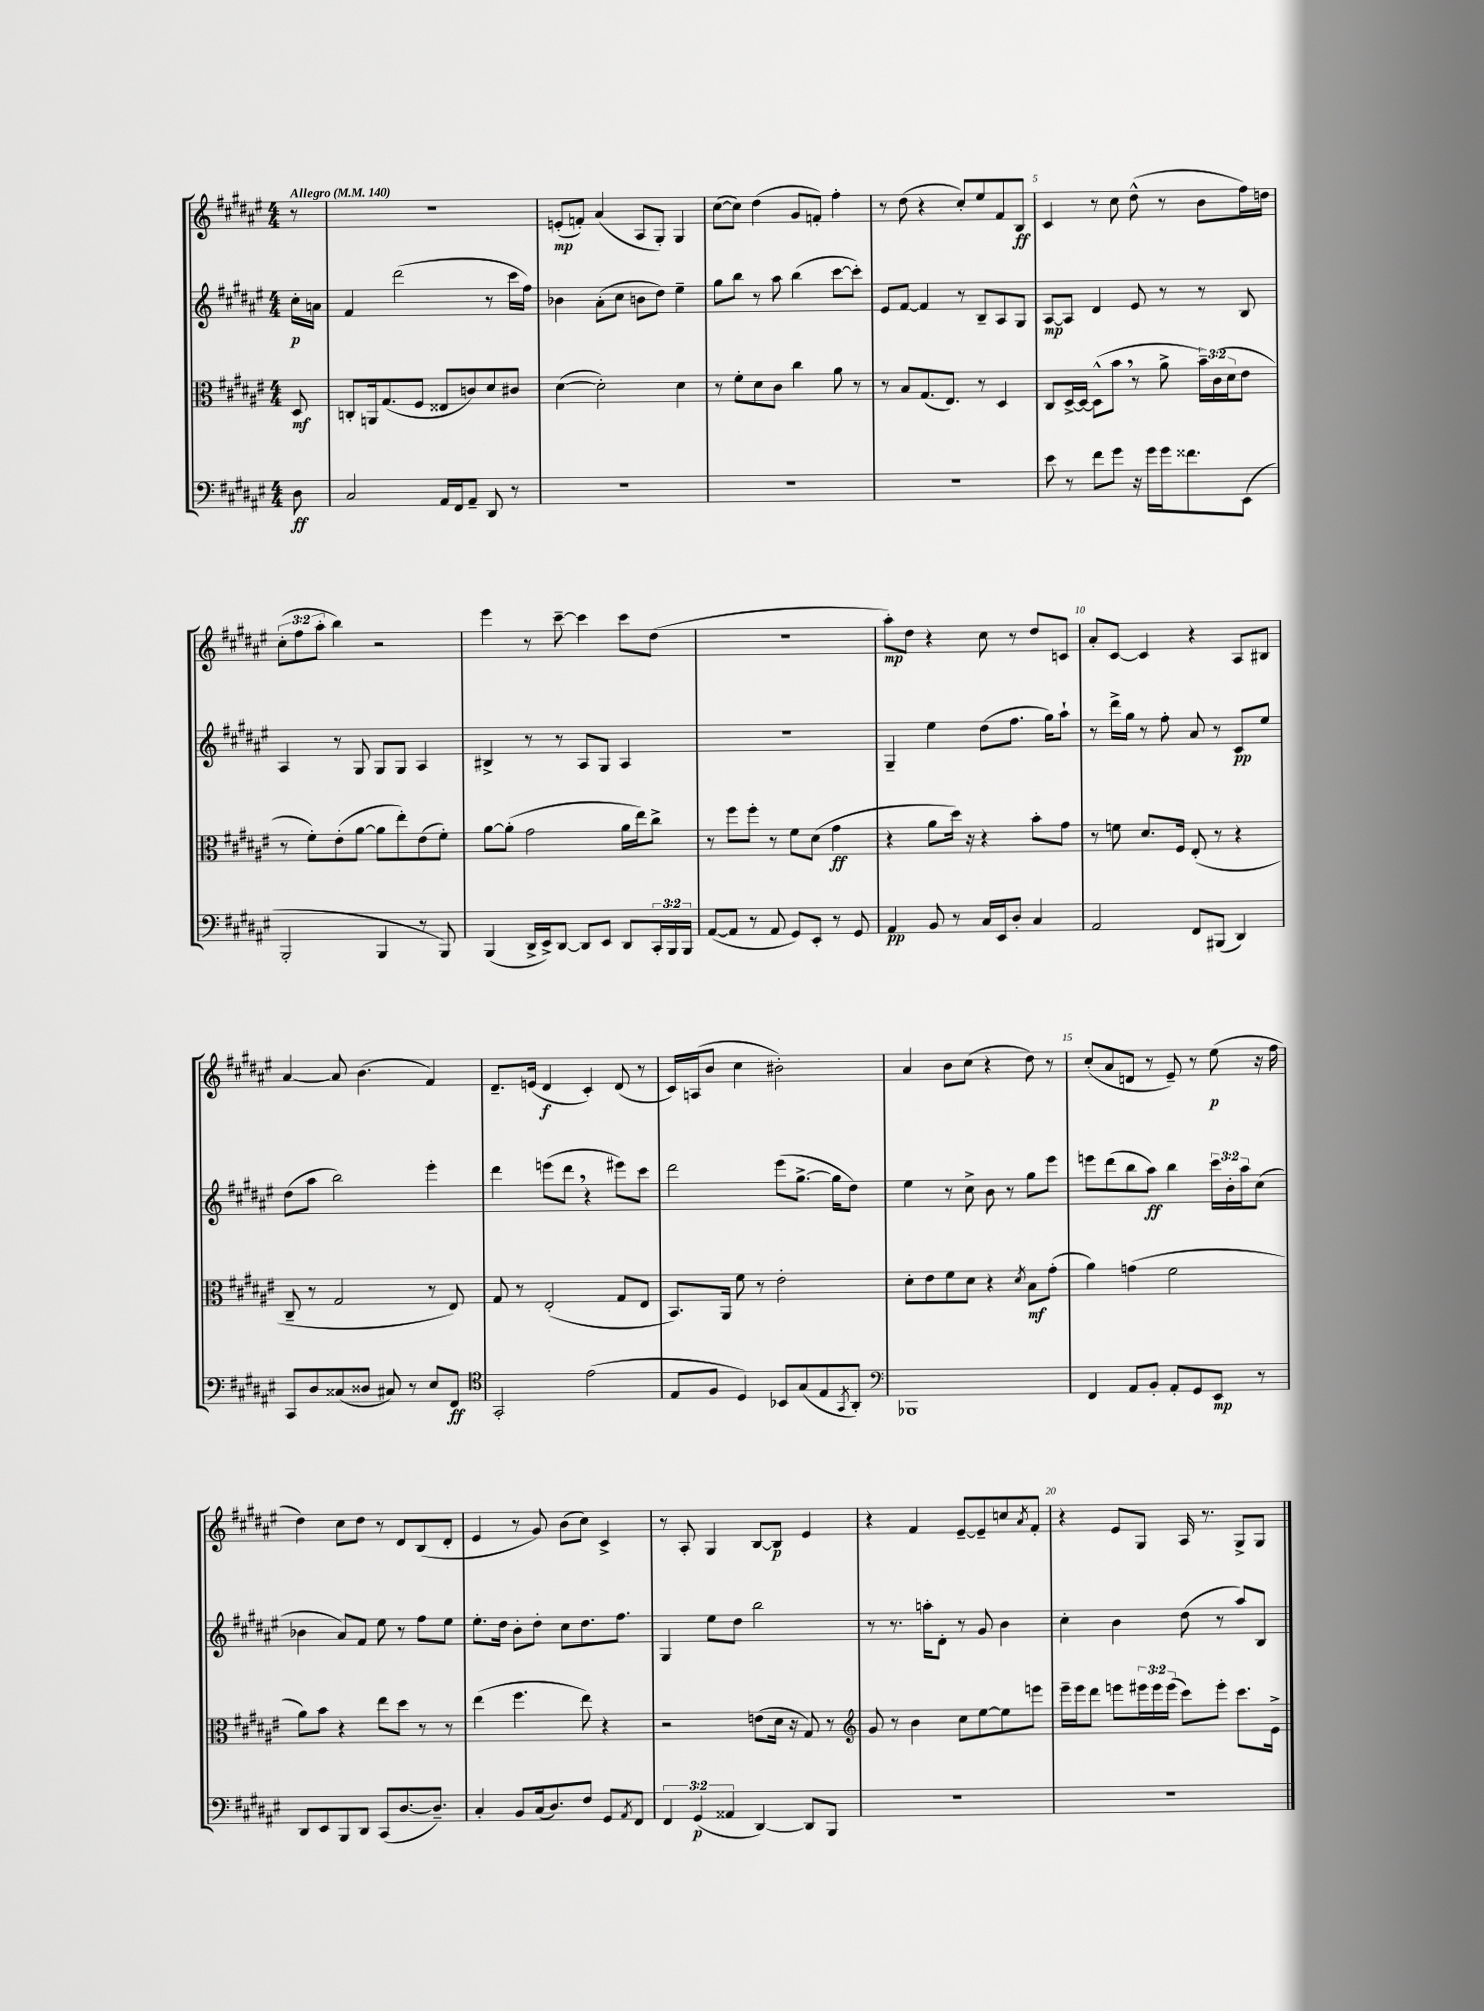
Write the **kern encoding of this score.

**kern	**dynam	**kern	**dynam	**kern	**dynam	**kern	**dynam
*part4	*part4	*part3	*part3	*part2	*part2	*part1	*part1
*staff4	*staff4	*staff3	*staff3	*staff2	*staff2	*staff1	*staff1
*clefF4	*	*clefC3	*	*clefG2	*	*clefG2	*
*k[f#c#g#d#a#e#]	*	*k[f#c#g#d#a#e#]	*	*k[f#c#g#d#a#e#]	*	*k[f#c#g#d#a#e#]	*
*M4/4	*	*M4/4	*	*M4/4	*	*M4/4	*
*MM140	*	*MM140	*	*MM140	*	*MM140	*
=	=	=	=	=	=	=	=
!	!	!	!	!	!	!LO:TX:a:B:t=Allegro	!
8D#\	ff	8D#/	mf	16cc#'\LL	p	8r	.
.	.	.	.	16an\JJ	.	.	.
=1	=1	=1	=1	=1	=1	=1	=1
2C#/	.	8Cn'/L	.	4f#/	.	1r	.
.	.	16AAn/k	.	.	.	.	.
.	.	(8.G#/	.	.	.	.	.
.	.	.	.	(2ddd#\	.	.	.
.	.	8F#/J	.	.	.	.	.
16AA#/LL	.	8E##X/L	.	.	.	.	.
16FF#/J	.	.	.	.	.	.	.
8AA#~/J	.	8cn/)	.	.	.	.	.
8DD#/	.	8d#/	.	8r	.	.	.
8r	.	8c#X/J	.	16ccc#\LL	.	.	.
.	.	.	.	16ff#\JJ)	.	.	.
=2	=2	=2	=2	=2	=2	=2	=2
1r	.	([4d#\	.	4b-X\	.	(8en'/L	mp
.	.	.	.	.	.	8fn'/J)	.
.	.	2d#'\])	.	(8a#'\L	.	(4a#/	.
.	.	.	.	8cc#\J	.	.	.
.	.	.	.	8bn\L	.	8A#/L	.
.	.	.	.	8dd#\J)	.	8G#'/J)	.
.	.	4d#\	.	4ee#~\	.	4G#/	.
=3	=3	=3	=3	=3	=3	=3	=3
1r	.	8r	.	8gg#\L	.	([8cc#\L	.
.	.	8f#'\L	.	8bb\J	.	8cc#\J])	.
.	.	8d#\	.	8r	.	(4dd#\	.
.	.	8c#\J	.	8aa#\	.	.	.
.	.	4cc#\	.	(4bb\	.	8g#/L	.
.	.	.	.	.	.	8fn'/J)	.
.	.	8a#\	.	[8ccc#\L	.	4ff#'\	.
.	.	8r	.	8ccc#'\J])	.	.	.
=4	=4	=4	=4	=4	=4	=4	=4
1r	.	8r	.	8e#/L	.	8r	.
.	.	8B/L	.	[8f#/J	.	(8dd#\	.
.	.	(8.G#/	.	4f#/]	.	4r	.
.	.	8.E#/J)	.	.	.	.	.
.	.	.	.	8r	.	8cc#'/L)	.
.	.	8r	.	8B~/L	.	8ee#/	.
.	.	4D#/	.	8A#/	.	8f#/	.
.	.	.	.	8G#/J	.	8B/J	ff
=5	=5	=5	=5	=5	=5	=5	=5
8e#\	.	8C#/L	.	[8A#/L	mp	4c#/	.
8r	.	[16D#^/L	.	8A#/J]	.	.	.
.	.	16D#/JJ_	.	.	.	.	.
8f#\L	.	(8D#^^\L]	.	4d#/	.	8r	.
8g#\J	.	8b,\J	.	.	.	8cc#\	.
16r	.	8r	.	8e#/	.	(8dd#^^\	.
16g#\LL	.	.	.	.	.	.	.
16g#\J	.	8a#^\	.	8r	.	8r	.
8.f##X\	.	.	.	.	.	.	.
.	.	24b~\LL)	.	8r	.	8b\L	.
.	.	(24c#\	.	.	.	.	.
.	.	24d#\J	.	.	.	.	.
(8EE#\J	.	8e#\J	.	8B/	.	16ff#\L)	.
.	.	.	.	.	.	16ddn\JJ	.
!!LO:LB:g=z
=6	=6	=6	=6	=6	=6	=6	=6
2BBB'/	.	8r	.	4A#/	.	(12cc#'\L	.
.	.	.	.	.	.	12ff#\	.
.	.	8f#'\L)	.	.	.	.	.
.	.	.	.	.	.	12aa#'\J	.
.	.	(8e#'\	.	8r	.	4bb\)	.
.	.	[8a#\J	.	8G#/	.	.	.
4BBB/	.	8a#\L]	.	8G#/L	.	2r	.
.	.	8ee#'\)	.	8G#/J	.	.	.
8r	.	(8e#\	.	4A#/	.	.	.
8BBB/)	.	8f#'\J)	.	.	.	.	.
=7	=7	=7	=7	=7	=7	=7	=7
(4BBB/	.	[8a#\L	.	4B#X^/	.	4eee#\	.
.	.	(8a#'\J]	.	.	.	.	.
16DD#^/LL	.	2g#\	.	8r	.	8r	.
16EE#^/J)	.	.	.	.	.	.	.
[8DD#/J	.	.	.	8r	.	[8ccc#~\	.
8DD#/L]	.	.	.	8A#/L	.	4ccc#\]	.
8EE#/J	.	.	.	8G#/J	.	.	.
8DD#/L	.	16a#\LL	.	4A#/	.	8ccc#\L	.
.	.	16ee#\J)	.	.	.	.	.
24CC#'/L	.	8cc#^\J	.	.	.	(8dd#\J	.
24BBB/	.	.	.	.	.	.	.
24BBB/JJ	.	.	.	.	.	.	.
=8	=8	=8	=8	=8	=8	=8	=8
([8AA#/L	.	8r	.	1r	.	1r	.
8AA#/J]	.	8ff#\L	.	.	.	.	.
8r	.	8ff#'\J	.	.	.	.	.
8AA#/	.	8r	.	.	.	.	.
8GG#/L)	.	8f#\L	.	.	.	.	.
8EE#'/J	.	(8d#\J	.	.	.	.	.
8r	.	4g#\	ff	.	.	.	.
8GG#/	.	.	.	.	.	.	.
=9	=9	=9	=9	=9	=9	=9	=9
4AA#/	pp	4r	.	4G#~/	.	8aa#'\L)	mp
.	.	.	.	.	.	8dd#\J	.
8BB/	.	8a#\L	.	4ee#\	.	4r	.
8r	.	16dd#\Jk)	.	.	.	.	.
.	.	16r	.	.	.	.	.
16C#/LL	.	4r	.	(8dd#\L	.	8cc#\	.
16EE#/J	.	.	.	.	.	.	.
8D#'/J	.	.	.	8.ff#\J	.	8r	.
4C#/	.	8b'\L	.	.	.	8dd#/L	.
.	.	.	.	16gg#\KL)	.	.	.
.	.	8g#\J	.	8aa#`\J	.	8cn/J	.
=10	=10	=10	=10	=10	=10	=10	=10
2AA#/	.	8r	.	8r	.	8a#'/L	.
.	.	8fn\	.	16ddd#^\LL	.	[8c#/J	.
.	.	.	.	16gg#\JJ	.	.	.
.	.	8.d#/L	.	8r	.	4c#/]	.
.	.	.	.	8ff#'\	.	.	.
.	.	16F#/Jk	.	.	.	.	.
8FF#/L	.	(8E#'/	.	8a#/	.	4r	.
(8BBB#X/J	.	8r	.	8r	.	.	.
4DD#/)	.	4r	.	8c#/L	pp	8A#/L	.
.	.	.	.	8ee#/J	.	8B#X/J	.
!!LO:LB:g=z
=11	=11	=11	=11	=11	=11	=11	=11
8CC#/L	.	8C#~/	.	(8dd#\L	.	[4a#/	.
8D#/	.	8r	.	8aa#\J	.	.	.
(8C##X/	.	2G#/	.	2bb\)	.	8a#/]	.
8D##X/J	.	.	.	.	.	(4.b\	.
8C#X/)	.	.	.	.	.	.	.
8r	.	.	.	.	.	.	.
8E#/L	.	8r	.	4eee#'\	.	4f#/)	.
8FF#/J	ff	8E#/)	.	.	.	.	.
=12	=12	=12	=12	=12	=12	=12	=12
*clefC4	*	*	*	*	*	*	*
2GG#'/	.	8G#/	.	4ddd#\	.	8.d#~/L	.
.	.	8r	.	.	.	.	.
.	.	.	.	.	.	(16en/Jk	.
.	.	(2E#'/	.	(8eeen\L	.	4d#/	f
.	.	.	.	8ddd#,\J	.	.	.
(2e#\	.	.	.	4r	.	4c#'/)	.
.	.	8G#/L	.	8eee#X\L)	.	(8d#/	.
.	.	8E#/J	.	8ccc#\J	.	8r	.
=13	=13	=13	=13	=13	=13	=13	=13
8E#/L	.	8.BB/L)	.	2ddd#\	.	16c#/LL)	.
.	.	.	.	.	.	(16An/J	.
8F#/J	.	.	.	.	.	8b/J	.
.	.	16AA#/Jk	.	.	.	.	.
4D#/)	.	8f#\	.	.	.	4cc#\	.
.	.	8r	.	.	.	.	.
8BB-X/L	.	2e#'\	.	(8eee#\L	.	2b#X'\)	.
(8G#/	.	.	.	[8.gg#^\J	.	.	.
8E#/	.	.	.	.	.	.	.
.	.	.	.	16gg#\KL]	.	.	.
8qGG#/	.	.	.	.	.	.	.
8AA#'/J)	.	.	.	8dd#\J)	.	.	.
=14	=14	=14	=14	=14	=14	=14	=14
*clefF4	*	*	*	*	*	*	*
1BBB-X	.	8d#'\L	.	4ee#\	.	4a#/	.
.	.	8e#\	.	.	.	.	.
.	.	8f#\	.	8r	.	8b\L	.
.	.	8d#\J	.	8cc#^\	.	(8cc#\J	.
.	.	4r	.	8b\	.	4r	.
.	.	.	.	8r	.	.	.
.	.	8qd#/	.	.	.	.	.
.	.	8B\L	mf	8gg#\L	.	8dd#\)	.
.	.	(8g#'\J	.	8eee#\J	.	8r	.
=15	=15	=15	=15	=15	=15	=15	=15
4FF#/	.	4a#\)	.	8eeen\L	.	(8cc#'/L	.
.	.	.	.	(8ddd#\	.	8a#/	.
8AA#/L	.	(4gn\	.	8bb\	.	8dn/J	.
8BB'/J	.	.	.	8aa#\J)	ff	8r	.
8AA#'/L	.	2f#\	.	4bb\	.	8e#~/)	.
8GG#/	.	.	.	.	.	8r	.
8EE#/J	mp	.	.	24ccc#\LL	.	(8ee#\	p
.	.	.	.	24b'\	.	.	.
.	.	.	.	24aa#\J	.	.	.
8r	.	.	.	(8cc#\J	.	16r	.
.	.	.	.	.	.	16ff#\	.
!!LO:LB:g=z
=16	=16	=16	=16	=16	=16	=16	=16
8DD#/L	.	8a#\L)	.	4b-X\	.	4dd#\)	.
8EE#/	.	8b\J	.	.	.	.	.
8BBB/	.	4r	.	8a#/L)	.	8cc#\L	.
8DD#/J	.	.	.	8f#/J	.	8dd#\J	.
(8CC#/L	.	8ee#\L	.	8ee#\	.	8r	.
[8.D#/	.	8dd#\J	.	8r	.	8d#/L	.
.	.	8r	.	8ff#\L	.	(8B/	.
8.D#~/J])	.	.	.	.	.	.	.
.	.	8r	.	8ee#\J	.	8d#'/J	.
=17	=17	=17	=17	=17	=17	=17	=17
4C#'/	.	(4ee#\	.	8.ee#'\L	.	4e#/	.
.	.	.	.	16dd#\Jk	.	.	.
8BB/L	.	4.ff#\	.	8b'\L	.	8r	.
(16C#/k	.	.	.	8dd#'\J	.	8g#/)	.
8.D#/)	.	.	.	.	.	.	.
.	.	.	.	8cc#\L	.	(8b\L	.
8F#/J	.	8ee#\)	.	8.dd#\	.	8cc#\J)	.
8GG#/L	.	4r	.	.	.	4c#^/	.
.	.	.	.	8.ff#\J	.	.	.
8qAA#/	.	.	.	.	.	.	.
8FF#/J	.	.	.	.	.	.	.
=18	=18	=18	=18	=18	=18	=18	=18
6FF#/	.	2r	.	4G#/	.	8r	.
.	.	.	.	.	.	8A#'/	.
(6GG#/	p	.	.	.	.	.	.
.	.	.	.	8ee#\L	.	4G#/	.
6AA##X/	.	.	.	.	.	.	.
.	.	.	.	8dd#\J	.	.	.
[4DD#/)	.	(8en\L	.	2bb\	.	[8B/L	.
.	.	16d#\Jk	.	.	.	8B/J]	p
.	.	16r	.	.	.	.	.
8DD#/L]	.	8G#/)	.	.	.	4e#/	.
8BBB/J	.	8r	.	.	.	.	.
=19	=19	=19	=19	=19	=19	=19	=19
*	*	*clefG2	*	*	*	*	*
1r	.	8g#/	.	8r	.	4r	.
.	.	8r	.	8.r	.	.	.
.	.	4b\	.	.	.	4f#/	.
.	.	.	.	16aan'\KL	.	.	.
.	.	.	.	8d#'\J	.	.	.
.	.	8cc#\L	.	8r	.	[8e#~/L	.
.	.	[8ee#\	.	8g#/	.	8e#~/]	.
.	.	8ee#\]	.	4b\	.	8ccn/	.
.	.	.	.	.	.	8qa#/	.
.	.	8eeen\J	.	.	.	8f#'/J	.
=20	=20	=20	=20	=20	=20	=20	=20
1r	.	16eee#~\LL	.	4cc#'\	.	4r	.
.	.	16eee#\J	.	.	.	.	.
.	.	8ddd#\J	.	.	.	.	.
.	.	8eeen\L	.	4b\	.	8e#/L	.
.	.	24eee#X\L	.	.	.	8G#/J	.
.	.	24eee#\	.	.	.	.	.
.	.	(24eee#\JJ	.	.	.	.	.
.	.	8ccc#\L)	.	(8dd#\	.	16A#/	.
.	.	.	.	.	.	8.r	.
.	.	8eee#'\J	.	8r	.	.	.
.	.	8.ccc#\L	.	8aa#/L)	.	8G#^/L	.
.	.	.	.	8B/J	.	8G#/J	.
.	.	16e#^\Jk	.	.	.	.	.
==	==	==	==	==	==	==	==
*-	*-	*-	*-	*-	*-	*-	*-
